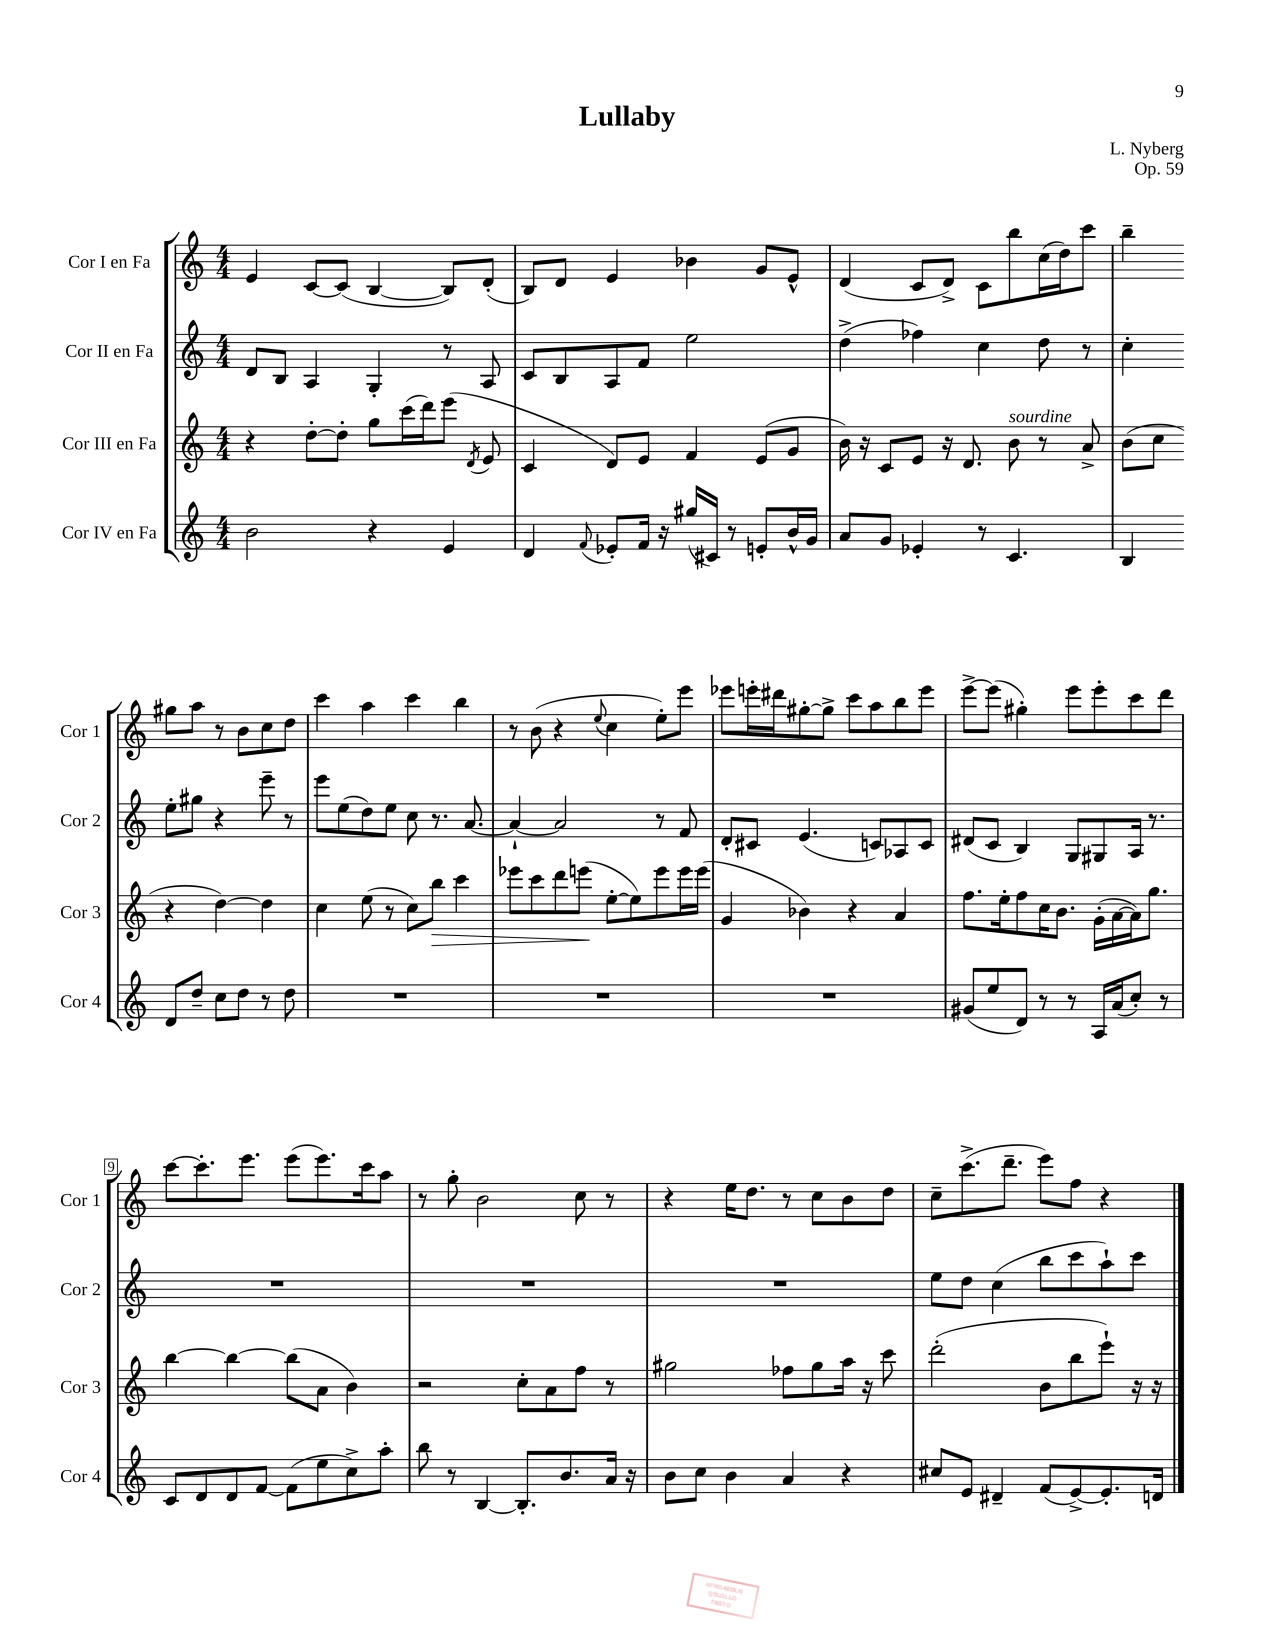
\header { title = "Lullaby" composer = "L. Nyberg" opus = "Op. 59" }
<<
\new StaffGroup <<
\new Staff = "s0" \with { instrumentName = "Cor I en Fa" shortInstrumentName = "Cor 1" } {
    \clef treble \key c \major \numericTimeSignature \time 4/4
    \autoBeamOff e'4 c'8[~ c'8]( b4~ b8[) d'8]-.( |
    b8[) d'8] e'4 bes'4 g'8[ e'8]-^ |
    d'4( c'8[ d'8]->) c'8[ b''8 c''16( d''16) c'''8] |
    b''4-- gis''8[ a''8] r8 b'8[ c''8 d''8] |
    c'''4 a''4 c'''4 b''4 |
    r8 b'8( r4 \appoggiatura { e''8 } c''4 e''8[-.) e'''8] |
    ees'''8[ e'''16-. dis'''16 gis''8~-. gis''8]-> c'''8[ a''8 b''8 e'''8] |
    e'''8[~-> e'''8]( gis''4-.) e'''8[ e'''8-. c'''8 d'''8] |
    c'''8[~ c'''8.-. e'''8.] e'''8[( e'''8.) c'''16 a''8] |
    r8 g''8-. b'2 c''8 r8 |
    r4 e''16[ d''8.] r8 c''8[ b'8 d''8] |
    c''8[-- c'''8.->( d'''8.]-- e'''8[) f''8] r4 \bar "|." |
}
\new Staff = "s1" \with { instrumentName = "Cor II en Fa" shortInstrumentName = "Cor 2" } {
    \clef treble \key c \major \numericTimeSignature \time 4/4
    \autoBeamOff d'8[ b8] a4 g4-. r8 a8 |
    c'8[ b8 a8 f'8] e''2 |
    d''4->( fes''4) c''4 d''8 r8 |
    c''4-. e''8[-. gis''8] r4 e'''8-- r8 |
    e'''8[ e''8( d''8) e''8] c''8 r8. a'8.~ |
    a'4~-! a'2 r8 f'8 |
    d'8[-. cis'8] e'4.( c'8[) aes8 c'8] |
    dis'8[( c'8] b4) g8[ gis8 a16] r8. |
    R1 |
    R1 |
    R1 |
    e''8[ d''8] c''4( b''8[ c'''8 a''8-!) c'''8] \bar "|." |
}
\new Staff = "s2" \with { instrumentName = "Cor III en Fa" shortInstrumentName = "Cor 3" } {
    \clef treble \key c \major \numericTimeSignature \time 4/4
    \autoBeamOff r4 d''8[~-. d''8]-. g''8[ c'''16( d'''16) e'''8]( \acciaccatura { d'8 } e'8 |
    c'4 d'8[) e'8] f'4 e'8[( g'8] |
    b'16) r16 c'8[ e'8] r16 d'8. b'8^\markup { \italic "sourdine" } r8 a'8-> |
    b'8[( c''8] r4 d''4~) d''4 |
    c''4 e''8( r8 c''8[) b''8]\> c'''4 |
    ees'''8[ c'''8 d'''8 e'''8]\!( e''8[~-. e''8) e'''8 e'''16 e'''16]( |
    g'4 bes'4) r4 a'4 |
    f''8.[ e''16-. f''8 c''16 b'8.] g'16[-.( a'16~ a'16) g''8.] |
    b''4~ b''4~ b''8[( a'8] b'4) |
    r2 c''8[-. a'8 f''8] r8 |
    gis''2 fes''8[ gis''8 a''16] r16 c'''8 |
    d'''2-.( b'8[ b''8 e'''8]-!) r16 r16 \bar "|." |
}
\new Staff = "s3" \with { instrumentName = "Cor IV en Fa" shortInstrumentName = "Cor 4" } {
    \clef treble \key c \major \numericTimeSignature \time 4/4
    \autoBeamOff b'2 r4 e'4 |
    d'4 \appoggiatura { f'8 } ees'8[-. f'16] r16 gis''16[( cis'16]) r8 e'8[-. b'16-^ g'16] |
    a'8[ g'8] ees'4-. r8 c'4. |
    b4 d'8[ d''8]-- c''8[ d''8] r8 d''8 |
    R1 |
    R1 |
    R1 |
    gis'8[( e''8 d'8]) r8 r8 a16[ a'16( c''8]-.) r8 |
    c'8[ d'8 d'8 f'8]~ f'8[( e''8 c''8->) a''8]-. |
    b''8 r8 b4~ b8.[-. b'8. a'16] r16 |
    b'8[ c''8] b'4 a'4 r4 |
    cis''8[ e'8] dis'4-- f'8[( e'8~->) e'8.-. d'16] \bar "|." |
}
>>
>>
\layout { \context { \Score \override BarNumber.stencil = #(make-stencil-boxer 0.1 0.3 ly:text-interface::print) } }
